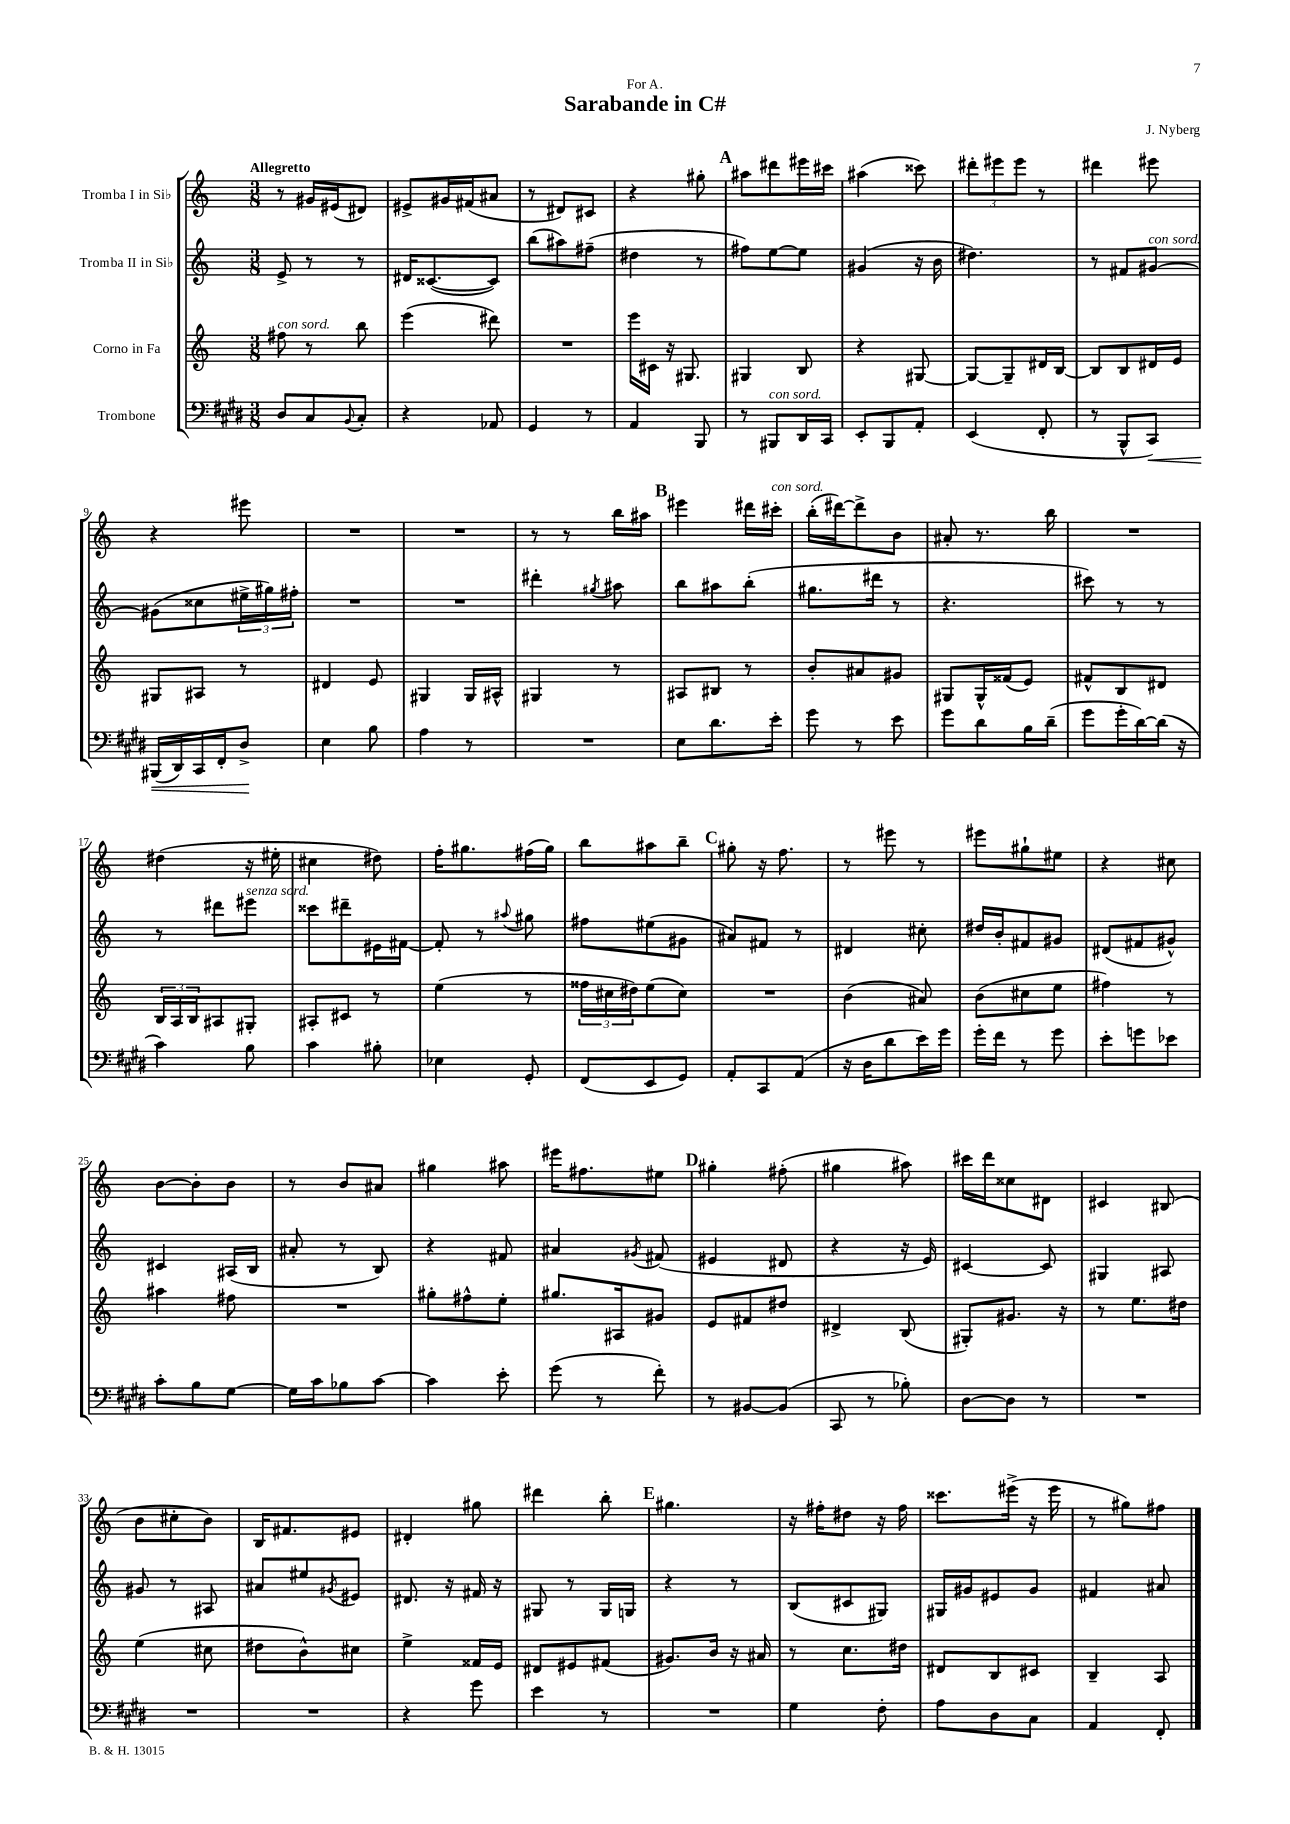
\header { title = "Sarabande in C#" composer = "J. Nyberg" dedication = "For A." }
<<
\new StaffGroup <<
\new Staff = "s0" \with { instrumentName = "Tromba I in Sib" } {
    \clef treble \key c \major \numericTimeSignature \time 3/8 \tempo "Allegretto"
    r8 gis'16 eis'16( dis'8) |
    eis'8-> gis'16 fis'16( ais'8 |
    r8 dis'8) cis'8 |
    r4 gis''8-. |
    \mark \markup { \bold "A" } ais''8 dis'''8 eis'''16 cis'''16 |
    ais''4( cisis'''8) |
    \tuplet 3/2 { dis'''8-. eis'''8 eis'''8 } r8 |
    dis'''4 eis'''8 |
    r4 eis'''8 |
    R4. |
    R4. |
    r8 r8 b''16 ais''16 |
    \mark \markup { \bold "B" } eis'''4 dis'''16 cis'''16-.^\markup { \italic "con sord." } |
    b''16-.( dis'''16~) dis'''8-> b'8 |
    ais'8-. r8. b''16 |
    R4. |
    dis''4( r16 eis''16-. |
    cis''4 dis''8) |
    f''16-. gis''8. fis''16( gis''16) |
    b''8 ais''8 b''8-- |
    \mark \markup { \bold "C" } gis''8-. r16 f''8. |
    r8 eis'''8 r8 |
    eis'''8 gis''8-! eis''8 |
    r4 cis''8 |
    b'8~ b'8-. b'8 |
    r8 b'8 ais'8 |
    gis''4 ais''8 |
    eis'''16 fis''8. eis''8 |
    \mark \markup { \bold "D" } gis''4-. fis''8-.( |
    gis''4 ais''8) |
    cis'''16 d'''16 cisis''8 dis'8 |
    cis'4 bis8( |
    b'8 cis''8-. b'8) |
    b16 fis'8. eis'8 |
    dis'4-. gis''8 |
    dis'''4 b''8-. |
    \mark \markup { \bold "E" } gis''4. |
    r16 fis''16-. dis''8 r16 fis''16 |
    cisis'''8. eis'''16->( r16 eis'''16 |
    r8 gis''8) fis''8 \bar "|." |
}
\new Staff = "s1" \with { instrumentName = "Tromba II in Sib" } {
    \clef treble \key c \major \numericTimeSignature \time 3/8
    e'8-> r8 r8 |
    dis'16 cisis'8.~( cisis'8) |
    b''8( ais''8) fis''8--( |
    dis''4 r8 |
    \mark \markup { \bold "A" } fis''8) e''8~ e''8 |
    gis'4( r16 b'16 |
    dis''4.) |
    r8 fis'8 gis'8~^\markup { \italic "con sord." } |
    gis'8( cisis''8 \tuplet 3/2 { eis''16-> gis''16) fis''16-. } |
    R4. |
    R4. |
    dis'''4-. \acciaccatura { gis''8 } ais''8 |
    \mark \markup { \bold "B" } b''8 ais''8 b''8-.( |
    gis''8. dis'''16 r8 |
    r4. |
    cis'''8) r8 r8 |
    r8 dis'''8 eis'''8^\markup { \italic "senza sord." } |
    cisis'''8 dis'''8-- eis'16 fis'16~ |
    fis'8-. r8 \appoggiatura { ais''8 } gis''8 |
    fis''8 eis''8( gis'8 |
    \mark \markup { \bold "C" } ais'8) fis'8 r8 |
    dis'4 cis''8-. |
    dis''16 b'16-. fis'8 gis'8 |
    dis'8( fis'8 gis'8-^) |
    cis'4 ais16( b16 |
    ais'8-. r8 b8) |
    r4 fis'8 |
    ais'4 \acciaccatura { gis'8 } fis'8( |
    \mark \markup { \bold "D" } eis'4 dis'8 |
    r4 r16 e'16) |
    cis'4~ cis'8 |
    gis4 ais8 |
    gis'8 r8 ais8 |
    ais'8 eis''8 \acciaccatura { gis'8 } eis'8 |
    dis'8. r16 fis'16 r16 |
    gis8 r8 gis16 g16 |
    \mark \markup { \bold "E" } r4 r8 |
    b8( cis'8 gis8) |
    gis16 gis'16 eis'8 gis'8 |
    fis'4 ais'8 \bar "|." |
}
\new Staff = "s2" \with { instrumentName = "Corno in Fa" } {
    \clef treble \key c \major \numericTimeSignature \time 3/8
    fis''8^\markup { \italic "con sord." } r8 b''8 |
    e'''4( dis'''8) |
    R4. |
    e'''16 cis'16 r16 gis8. |
    \mark \markup { \bold "A" } gis4 b8 |
    r4 gis8~ |
    gis8~ gis8-- dis'16 b16~ |
    b8 b8 dis'16 e'16 |
    gis8 ais8 r8 |
    dis'4 e'8 |
    gis4 gis16 ais16-^ |
    gis4 r8 |
    \mark \markup { \bold "B" } ais8 bis8 r8 |
    b'8-. ais'8 gis'8 |
    gis8 gis16-^ fisis'16( e'8) |
    fis'8-^ b8 dis'8 |
    \tuplet 3/2 { b16 a16 b16 } ais8 gis8-. |
    ais8-. cis'8 r8 |
    e''4( r8 |
    \tuplet 3/2 { fisis''16 cis''16 dis''16) } e''8( cis''8) |
    \mark \markup { \bold "C" } R4. |
    b'4( ais'8) |
    b'8( cis''8 e''8 |
    fis''4) r8 |
    ais''4 fis''8 |
    R4. |
    gis''8-. fis''8-^ e''8-. |
    gis''8. ais16 gis'8 |
    \mark \markup { \bold "D" } e'8 fis'8 dis''8 |
    dis'4-> b8( |
    gis8-.) gis'8. r16 |
    r8 e''8. dis''16 |
    e''4( cis''8 |
    dis''8 b'8-^) cis''8 |
    e''4-> fisis'16 e'16 |
    dis'8 eis'8 fis'8( |
    \mark \markup { \bold "E" } gis'8.) b'16 r16 ais'16 |
    r8 c''8. dis''16 |
    dis'8 b8 cis'8 |
    b4-- a8 \bar "|." |
}
\new Staff = "s3" \with { instrumentName = "Trombone" } {
    \clef bass \key e \major \numericTimeSignature \time 3/8
    dis8 cis8 \appoggiatura { b,8 } cis8-. |
    r4 aes,8 |
    gis,4 r8 |
    a,4 b,,8 |
    \mark \markup { \bold "A" } r8 bis,,8^\markup { \italic "con sord." } dis,16 cis,16 |
    e,8-. b,,8 a,8-. |
    e,4( fis,8-. |
    r8 b,,8-^ cis,8\<) |
    bis,,16( dis,16) cis,16 fis,16-. dis8->\! |
    e4 b8 |
    a4 r8 |
    R4. |
    \mark \markup { \bold "B" } e8 dis'8. e'16-. |
    gis'8 r8 e'8 |
    gis'8 dis'8 b16 dis'16--( |
    gis'8 gis'16-. dis'16~) dis'16( r16 |
    cis'4) b8 |
    cis'4 bis8-. |
    ees4 gis,8-. |
    fis,8( e,8 gis,8) |
    \mark \markup { \bold "C" } a,8-. cis,8 a,8( |
    r16 dis16 dis'8 e'16) gis'16 |
    gis'16-. fis'16 r8 gis'8 |
    e'8-. g'8 ees'8 |
    cis'8-. b8 gis8~ |
    gis16 cis'16 bes8 cis'8~ |
    cis'4 e'8-. |
    gis'8( r8 fis'8-.) |
    \mark \markup { \bold "D" } r8 bis,8~ bis,8( |
    cis,8 r8 bes8-.) |
    dis8~ dis8 r8 |
    R4. |
    R4. |
    R4. |
    r4 gis'8 |
    e'4 r8 |
    \mark \markup { \bold "E" } R4. |
    gis4 fis8-. |
    a8 dis8 cis8 |
    a,4 fis,8-. \bar "|." |
}
>>
>>
